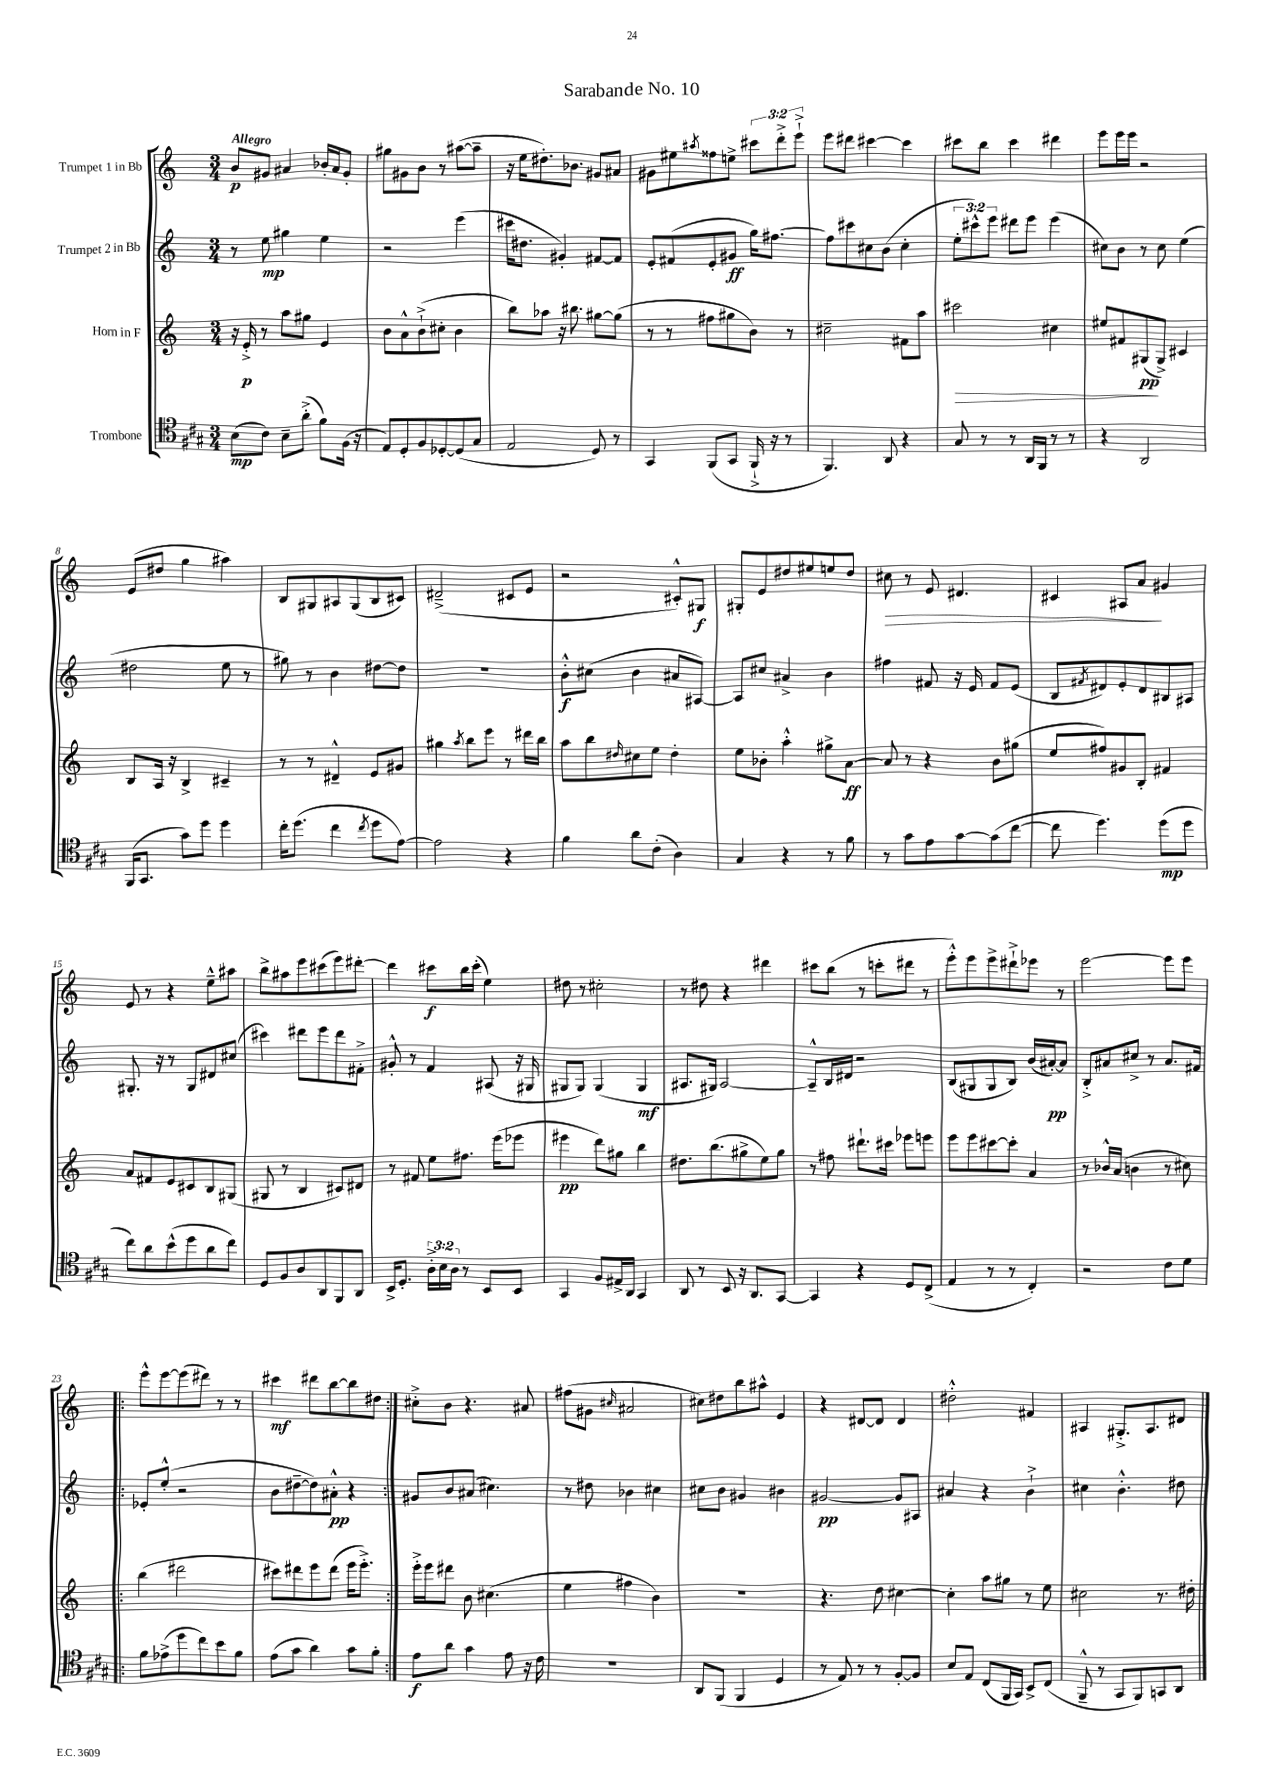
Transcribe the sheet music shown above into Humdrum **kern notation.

**kern	**kern	**kern	**kern
*staff4	*staff3	*staff2	*staff1
*clefC4	*clefG2	*clefG2	*clefG2
*k[f#c#g#]	*k[]	*k[]	*k[]
*M3/4	*M3/4	*M3/4	*M3/4
(8B	16r	8r	8b
.	16e'^	.	.
8c#)	8r	8ee	8g#
8B~	8aa	4gg#	4a#
(8a'^	8gg#	.	.
8f#)	4e	4ee	16b-'
.	.	.	16a#
(16F#	.	.	8g#'
16r	.	.	.
=	=	=	=
8E)	8b	2r	8gg#
8D'	8a^^	.	8g#
8F#	(8b`^	.	8b
[8D-'	8cc#'	.	8r
(8D-]	4b	(4eee	([8aa#
8G#	.	.	8aa#~]
=	=	=	=
2E	8bb)	16ccc#	16r
.	.	8.dd#	16ee
.	8aa-	.	8.dd#')
.	16r	4g#')	.
.	8.bb#	.	8.b-
8D)	[8gg#	[8f#	8g#
8r	(8gg#]	8f#]	8a#
=	=	=	=
4GG#	8r	8e'	8g#
.	8r	(8f#	8ee#
.	.	.	8qaa#
(8FF#	8ff#	8e'	8ff##
8GG#	8gg#	8g#	8ee^
16FF#`^	8b)	16gg)	12ccc#
16r	.	[8.ff#	.
.	.	.	12ddd'^
8r	8r	.	.
.	.	.	12eee`^
=	=	=	=
4.FF#)	2cc#~	8ff#]	8eee
.	.	8ccc#	8ddd#
.	.	8cc#	[4ccc#
8AA	.	(8b	.
4r	8f#	4cc#'	4ccc#]
.	8aa	.	.
=	=	=	=
8G#	2ccc#	12ee'	8ccc#
.	.	12ccc#^^)	.
8r	.	.	8bb
.	.	12eee	.
8r	.	8ddd#	4ccc#
16AA	.	8eee	.
16FF#	.	.	.
8r	4cc#	(4eee	4ddd#
8r	.	.	.
=	=	=	=
4r	8ee#	8cc#)	8eee
.	8f#	8b	16eee
.	.	.	16eee
2AA	(8G#	8r	2r
.	8G#^)	8cc#	.
.	4c#	(4ee	.
=	=	=	=
(16FF#	8B	2dd#	(8e
8.GG#	.	.	.
.	16A	.	8dd#
.	16r	.	.
8g#)	4B^	.	4gg
8dd	.	.	.
4dd	4c#~	8ee	4aa#)
.	.	8r	.
=	=	=	=
16cc#'	8r	8gg#)	8B
(8.dd	.	.	.
.	8r	8r	8G#
4cc#	4d#~^^	4b	8A#
.	.	.	(8G#
8qcc#	.	.	.
8dd	8e	[8dd#	8B
[8e)	8g#	8dd#]	8c#)
=	=	=	=
2e]	4gg#	2.r	(2d#~^
.	8qaa	.	.
.	8bb	.	.
.	8eee	.	.
4r	8r	.	8c#
.	16ddd#	.	8e
.	16bb	.	.
=	=	=	=
4f#	8aa	8b'^^	2r
.	8bb	(8cc#	.
.	16qqdd#	.	.
8a	8cc#	4b	.
(8c#'	8ee	.	.
4A)	4dd#'	8a#	8c#'^^)
.	.	[8A#)	8G#
=	=	=	=
4G#	8ee	8A#]	8G#'
.	8b-'	8cc#	8e
4r	4aa'^^	4a#^	8dd#
.	.	.	8ee#
8r	8gg#^	4b	8ee
8f#	[8a	.	8dd#
=	=	=	=
8r	8a]	4ff#	8cc#
8g#	8r	.	8r
8e	4r	8f#	8e
[8g#	.	16r	4.d#
.	.	16e	.
(8g#]	8b	8f#	.
[8cc#	(8gg#	(8e	.
=	=	=	=
8cc#]	8ee	8B	4c#
.	.	8qf#	.
4.dd)	8ff#)	8d#)	.
.	8g#	8e'	8A#
.	8B'	8d#	8a
(8dd	4f#	8B#	4g#
8dd	.	8A#	.
=	=	=	=
8cc#)	8a	8.G#'	8e
8a	8f#	.	8r
.	.	16r	.
(8b^^	8e	8r	4r
8dd	8c#	8G#	.
8a	8B	8d#	8ee~^^
8cc#)	(8G#	(8cc#	8aa#
=	=	=	=
8D	8G#	4ccc#)	8bb^
8F#	8r	.	8aa#
8A	4B	8ddd#	8eee
8AA	.	8eee	(8ccc#
8FF#	8c#)	8ddd#	8eee)
8AA	8d#	8f#'^	[8ddd#'
=	=	=	=
16BB^	8r	8g#'^^	4ddd#]
8.D'	.	.	.
.	8f#	8r	.
24A'^	8ee	4f	8ccc#
24B	.	.	.
24A	.	.	.
8r	8.ff#	.	16bb
.	.	.	(16ccc#'
8BB	.	(8A#	4ee)
.	(16eee	.	.
8BB	8eee-	16r	.
.	.	16G#	.
=	=	=	=
4GG#	4eee#	8G#	8dd#
.	.	8G#)	8r
8F#	8ddd)	(4G#	2cc#'
16E#^	8gg#	.	.
16AA	.	.	.
4GG#	4bb	4G#	.
=	=	=	=
8AA	8.dd#	8.A#	8r
8r	.	.	8dd#
.	(8.bb	16G#)	.
8BB	.	[2A#	4r
16r	8gg#^	.	.
8.AA	.	.	.
.	8ee)	.	4ddd#
[8GG#	8gg#	.	.
=	=	=	=
4GG#]	8r	8A#~^^]	8ccc#
.	8ff#	16B	(8bb
.	.	16d#	.
4r	8.ddd#`	2r	8r
.	.	.	8ccc'
.	16ccc#	.	.
8D	8eee-	.	8ddd#
(8C#^	8eee	.	8r
=	=	=	=
4E	8eee	(8B	8eee'^^)
.	8eee	8G#	8eee
8r	[8ccc#	8G#	8eee^
8r	8ccc#']	8B)	8ddd#`^
4C#')	4a	(16b	8eee-
.	.	[16a#')	.
.	.	8a#]	8r
=	=	=	=
2r	8r	8B'^	[2eee
.	16b-^^	8a#	.
.	(16a	.	.
.	4b	8cc#^	.
.	.	8r	.
8c#	8r	8.a#	8eee]
8d	8cc#)	.	8eee
.	.	16f#	.
=!|:	=!|:	=!|:	=!|:
8f#	(4bb	8e-'	8eee^^
(8e-^	.	(8ee'^^	[8eee
8dd	2ddd#	2r	(8eee]
8cc#)	.	.	8ddd#)
8b	.	.	8r
8f#	.	.	8r
=	=	=	=
(8e	8ccc#)	8b	4ccc#
8g#	8ddd#	[8dd#~	.
4a)	8eee	8dd#])	8ddd#
.	(8ddd#	8a#'^^	[8bb
8g#	16eee	4r	8bb]
.	8.eee'^)	.	.
8f#'	.	.	8dd#
=:|!	=:|!	=:|!	=:|!
8e	16eee'^	8g#	8cc#'^
.	16eee	.	.
8a	8ddd#	8b	8b
4g#	8b	(8a#	4.r
.	(4.cc#	4.cc#)	.
8e	.	.	.
16r	.	.	8a#
16c#	.	.	.
=	=	=	=
2.r	4ee	8r	(8ff#
.	.	8dd#	8g#
.	.	.	16qqcc#
.	4ff#	4b-	2a#
.	4b)	4cc#	.
=	=	=	=
8AA	2.r	8cc#	8cc#)
(8FF#	.	8b	8dd#
4FF#	.	4g#	8bb
.	.	.	8aa#^^
4D	.	4b#	4e
=	=	=	=
8r	4.r	[2g#	4r
8E)	.	.	.
8r	.	.	[8d#
8r	8dd	.	8d#]
[8F#'	[4cc#	8g#]	4d#
8F#]	.	8A#	.
=	=	=	=
8B	4cc#']	4a#	2dd#'^^
8E	.	.	.
(8C#	8aa	4r	.
16FF#	8gg#	.	.
16GG#)	.	.	.
8BB^	8r	4b`^	4f#
(8C#	8ee	.	.
=	=	=	=
8FF#~^^	2cc#	4cc#	4A#
8r	.	.	.
8GG#	.	4.b'^^	8.G#'^
8FF#)	.	.	.
.	.	.	8.A#
8GG	8.r	.	.
8AA	.	8dd#	8d#
.	16dd#'	.	.
==	==	==	==
*-	*-	*-	*-
